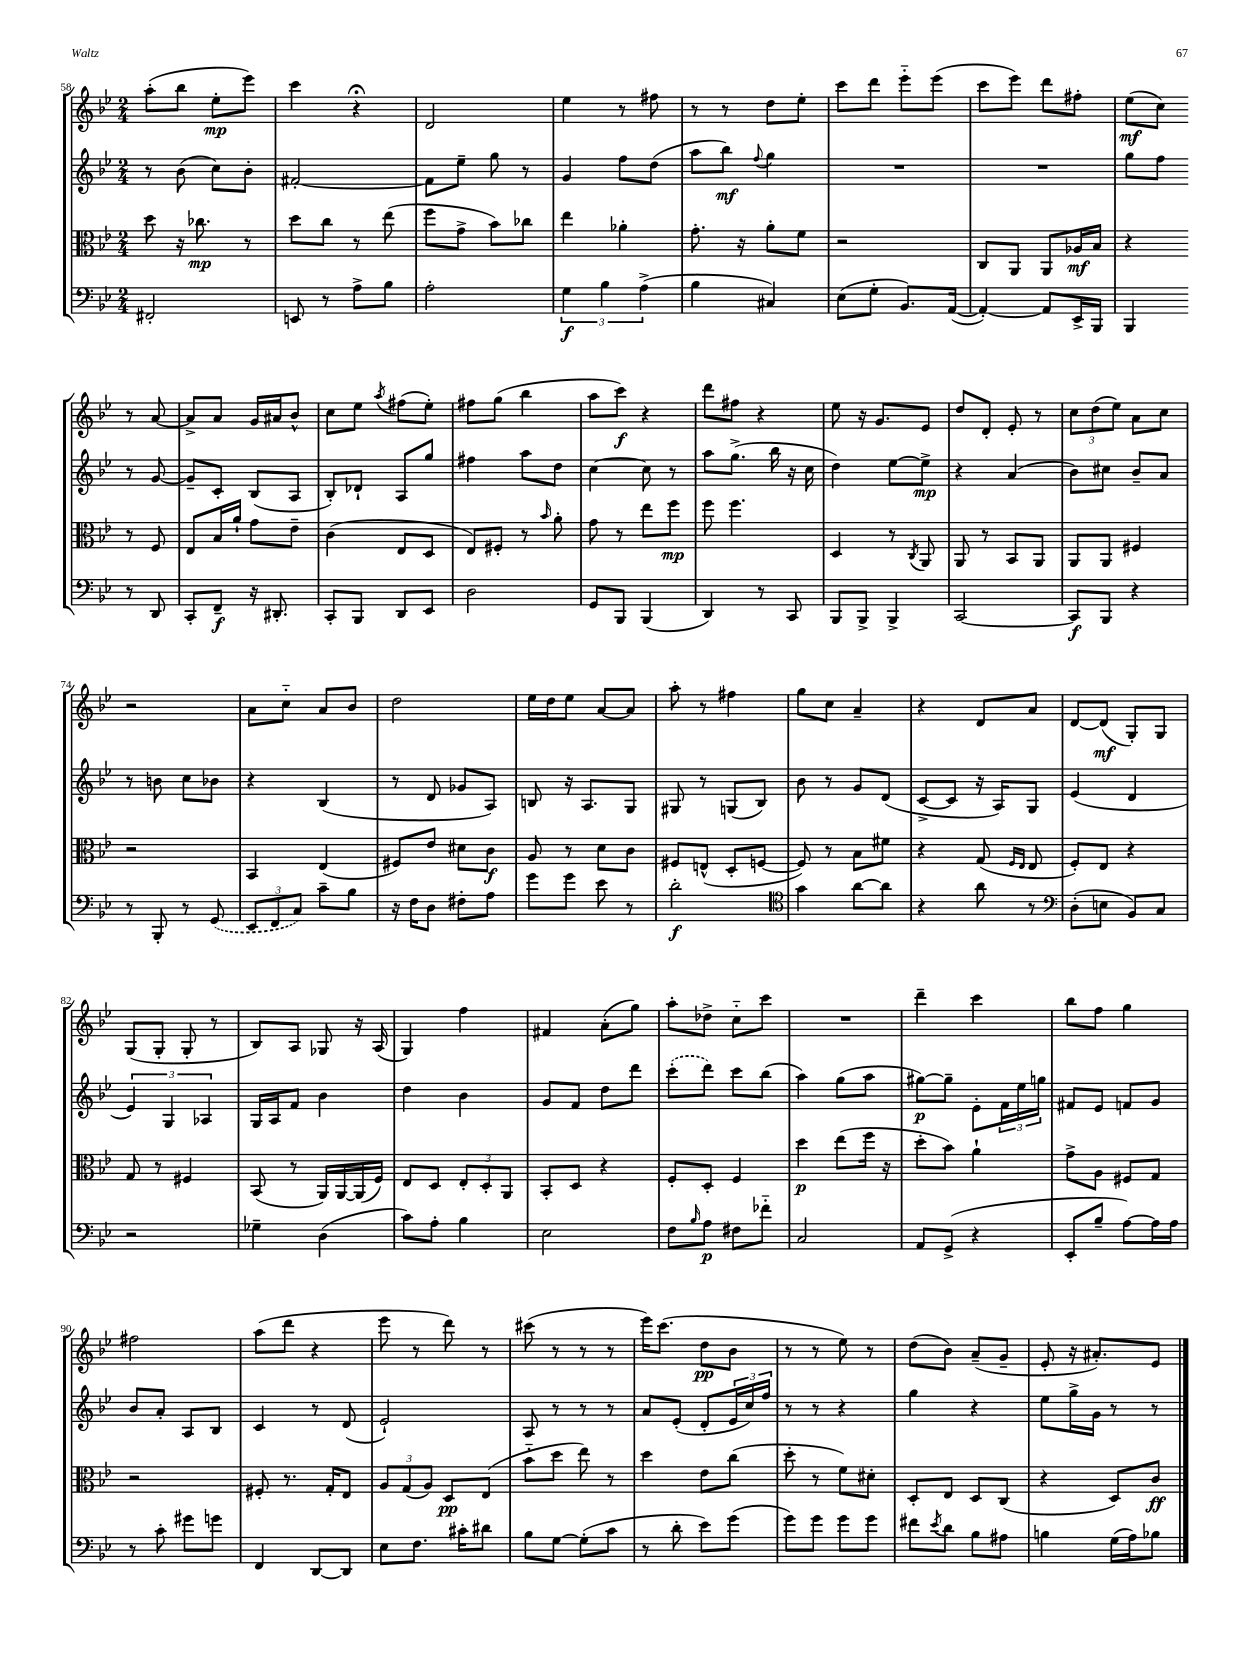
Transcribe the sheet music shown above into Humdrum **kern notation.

**kern	**kern	**kern	**kern
*staff4	*staff3	*staff2	*staff1
*clefF4	*clefC3	*clefG2	*clefG2
*k[b-e-]	*k[b-e-]	*k[b-e-]	*k[b-e-]
*M2/4	*M2/4	*M2/4	*M2/4
2FF#'/	8dd\	8r	(8aa'\L
.	16r	(8b-\	8bb-\J
.	8.cc-\	.	.
.	.	8cc\L)	8ee-'\L
.	8r	8b-'\J	8eee-\J)
=	=	=	=
8EE/	8dd\L	[2f#'/	4ccc\
8r	8cc\J	.	.
8A^\L	8r	.	4r;
8B-\J	(8ee-\	.	.
=	=	=	=
2A'\	8ff\L	8f#\]L	2d/
.	8g^\J	8ee-~\J	.
.	8b-\L)	8gg\	.
.	8cc-\J	8r	.
=	=	=	=
6G\	4ee-\	4g/	4ee-\
6B-\	.	.	.
.	4a-'\	8ff\L	8r
(6A^\	.	.	.
.	.	(8dd\J	8ff#\
=	=	=	=
4B-\	8.g'\	8aa\L	8r
.	.	8bb-\J)	8r
.	16r	.	.
.	.	8qqff/	.
4C#/)	8a'\L	4gg\	8dd\L
.	8f\J	.	8ee-'\J
=	=	=	=
(8E-\L	2r	2r	8ccc\L
8G'\J	.	.	8ddd\J
8.BB-/L)	.	.	8eee-'~\L
.	.	.	(8eee-\J
([16AA/Jk	.	.	.
=	=	=	=
4AA'/_)	8C/L	2r	8ccc\L
.	8AA/J	.	8eee-\J)
8AA/]L	8AA/L	.	8ddd\L
16EE-^/L	16A-/L	.	8ff#'\J
16BBB-/JJ	16B-/JJ	.	.
=	=	=	=
4BBB-/	4r	8gg\L	(8ee-\L
.	.	8ff\J	8cc\J)
8r	8r	8r	8r
8DD/	8F/	[8g/	[8a/
=	=	=	=
8CC'/L	8E-/L	8g~/]L	8a^/]L
8FF~/J	16B-/L	8c'/J	8a/J
.	16a`/JJ	.	.
16r	8g\L	(8B-/L	16g/LL
8.DD#'/	.	.	16a#/J
.	8e-~\J	8A/J	8b-^^/J
=	=	=	=
8CC'/L	(4c\	8B-'/L)	8cc\L
8BBB-/J	.	8d-`/J	8ee-\J
.	.	.	8qaa/
8DD/L	8E-/L	8A/L	(8ff#\L
8EE-/J	8D/J	8gg/J	8ee-'\J)
=	=	=	=
2D\	8E-/L)	4ff#\	8ff#\L
.	8F#'/J	.	(8gg\J
.	8r	8aa\L	4bb-\
.	16qqb-/	.	.
.	8a'\	8dd\J	.
=	=	=	=
8GG/L	8g\	[4cc\	8aa\L
8BBB-/J	8r	.	8ccc\J)
(4BBB-/	8ee-\L	8cc\]	4r
.	8ff\J	8r	.
=	=	=	=
4DD/)	8ff\	8aa\L	8ddd\L
.	4.ff\	(8.gg^\J	8ff#\J
8r	.	.	4r
.	.	16bb-\	.
8CC/	.	16r	.
.	.	16cc\	.
=	=	=	=
8BBB-/L	4D/	4dd\)	8ee-\
8BBB-^/J	.	.	16r
.	.	.	8.g/L
4BBB-^/	8r	[8ee-\L	.
.	8qC/	.	.
.	8AA/	8ee-^\]J	8e-/J
=	=	=	=
[2CC/	8AA/	4r	8dd/L
.	8r	.	8d'/J
.	8BB-/L	(4a/	8e-'/
.	8AA/J	.	8r
=	=	=	=
8CC/]L	8AA/L	8b-\L)	12cc\L
.	.	.	(12dd\
8BBB-/J	8AA/J	8cc#\J	.
.	.	.	12ee-\J)
4r	4F#/	8b-~/L	8a\L
.	.	8a/J	8cc\J
=	=	=	=
8r	2r	8r	2r
8BBB-'/	.	8b\	.
8r	.	8cc\L	.
(8GG/	.	8b-\J	.
=	=	=	=
12EE-/L	4BB-/	4r	8a\L
12FF/	.	.	.
.	.	.	8cc'~\J
12C/J)	.	.	.
8c~\L	(4E-/	(4B-/	8a/L
8B-\J	.	.	8b-/J
=	=	=	=
16r	8F#/L)	8r	2dd\
16F\LK	.	.	.
8D\J	8e-/J	8d/	.
8F#'\L	8d#\L	8g-/L	.
8A\J	8c\J	8A/J)	.
=	=	=	=
8g\L	8A/	8B/	16ee-\LL
.	.	.	16dd\J
8g\J	8r	16r	8ee-\J
.	.	8.A/L	.
8e-\	8d\L	.	[8a/L
8r	8c\J	8G/J	8a/]J
=	=	=	=
2d'\	8F#/L	8G#/	8aa'\
.	(8E^^/J	8r	8r
.	8D'/L	(8G/L	4ff#\
.	[8F/J	8B-/J)	.
=	=	=	=
*clefC4	*	*	*
4g\	8F/])	8b-\	8gg\L
.	8r	8r	8cc\J
[8a\L	8B-\L	8g/L	4a~/
8a\]J	8f#\J	(8d/J	.
=	=	=	=
4r	4r	[8c^/L	4r
.	.	8c/]J	.
8a\	(8G/	16r	8d/L
.	.	16A/LK)	.
.	16qqF/LL	.	.
.	16qqE-/JJ	.	.
8r	8E-/	8G/J	8a/J
=	=	=	=
*clefF4	*	*	*
(8D'\L	8F'/L)	(4e-/	[8d/L
8E\J	8E-/J	.	(8d/]J
8BB-/L)	4r	4d/	8G'/L)
8C/J	.	.	8G/J
=	=	=	=
2r	8G/	6e-/)	(8G/L
.	8r	.	8G'/J
.	.	6G/	.
.	4F#/	.	8G'/
.	.	6A-/	.
.	.	.	8r
=	=	=	=
4G-~\	(8BB-/	16G/LL	8B-/L)
.	.	16A/J	.
.	8r	8f/J	8A/J
(4D\	16AA/LL)	4b-\	8G-/
.	[16AA/	.	.
.	(16AA/]	.	16r
.	16F/JJ)	.	(16A/
=	=	=	=
8c\L)	8E-/L	4dd\	4G/)
8A'\J	8D/J	.	.
4B-\	12E-'/L	4b-\	4ff\
.	12D'/	.	.
.	12AA/J	.	.
=	=	=	=
2E-\	8BB-'/L	8g/L	4f#/
.	8D/J	8f/J	.
.	4r	8dd\L	(8a'\L
.	.	8ddd\J	8gg\J)
=	=	=	=
8F\L	8F'/L	(8ccc'\L	8aa'\L
16qqB-/	.	.	.
8A\J	8D'/J	8ddd\J)	8dd-^\J
8F#\L	4F/	8ccc\L	8cc'~\L
8f-'~\J	.	(8bb-\J	8ccc\J
=	=	=	=
2C/	4dd\	4aa\)	2r
.	(8ee-\L	(8gg\L	.
.	16ff\Jk	8aa\J	.
.	16r	.	.
=	=	=	=
8AA/L	8dd'\L	[8gg#\L)	4ddd~\
(8GG^/J	8b-\J)	8gg#~\]J	.
4r	4a`\	8e-'\L	4ccc\
.	.	24f\L	.
.	.	24ee-\	.
.	.	24gg\JJ	.
=	=	=	=
8EE-'/L	8g^\L	8f#/L	8bb-\L
8B-~/J	8A\J	8e-/J	8ff\J
[8A\L)	8F#/L	8f/L	4gg\
16A\]L	8G/J	8g/J	.
16A\JJ	.	.	.
=	=	=	=
8r	2r	8b-/L	2ff#\
8c'\	.	8a'/J	.
8g#\L	.	8A/L	.
8g\J	.	8B-/J	.
=	=	=	=
4FF/	8F#'/	4c/	(8aa\L
.	8.r	.	8ddd\J
[8DD/L	.	8r	4r
.	16G'/LK	.	.
8DD/]J	8E-/J	(8d/	.
=	=	=	=
8E-\L	12A/L	2e-`/)	8eee-\
.	(12G/	.	.
8.F\J	.	.	8r
.	12A/J)	.	.
.	8D/L	.	8ddd\)
16c#'\LK	.	.	.
8d#\J	(8E-/J	.	8r
=	=	=	=
8B-\L	8b-'~\L	8A/	(8ccc#\
[8G\J	8dd\J	8r	8r
(8G'\]L	8ee-\)	8r	8r
8c\J	8r	8r	8r
=	=	=	=
8r	4dd\	8a/L	16eee-\LK)
.	.	.	(8.ccc\J
8d'\	.	(8e-'/J	.
8e-\L)	8e-\L	8d'/L	8dd\L
(8g\J	(8cc\J	24e-/L	8b-\J
.	.	24cc/)	.
.	.	24ff/JJ	.
=	=	=	=
8g\L)	8dd'\	8r	8r
8g\J	8r	8r	8r
8g\L	8f\L)	4r	8ee-\)
8g\J	8d#'\J	.	8r
=	=	=	=
8f#\L	8D'/L	4gg\	(8dd\L
8qe-/	.	.	.
8d\J	8E-/J	.	8b-\J)
8B-\L	8D/L	4r	(8a~/L
8A#\J	(8C/J	.	8g~/J
=	=	=	=
4B\	4r	8ee-\L	8e-'/
.	.	16gg^\L	16r
.	.	16g\JJ	8.a#'/L)
(16G\LL	8D/L)	8r	.
16A\J)	.	.	.
8B-\J	8c/J	8r	8e-/J
==	==	==	==
*-	*-	*-	*-
